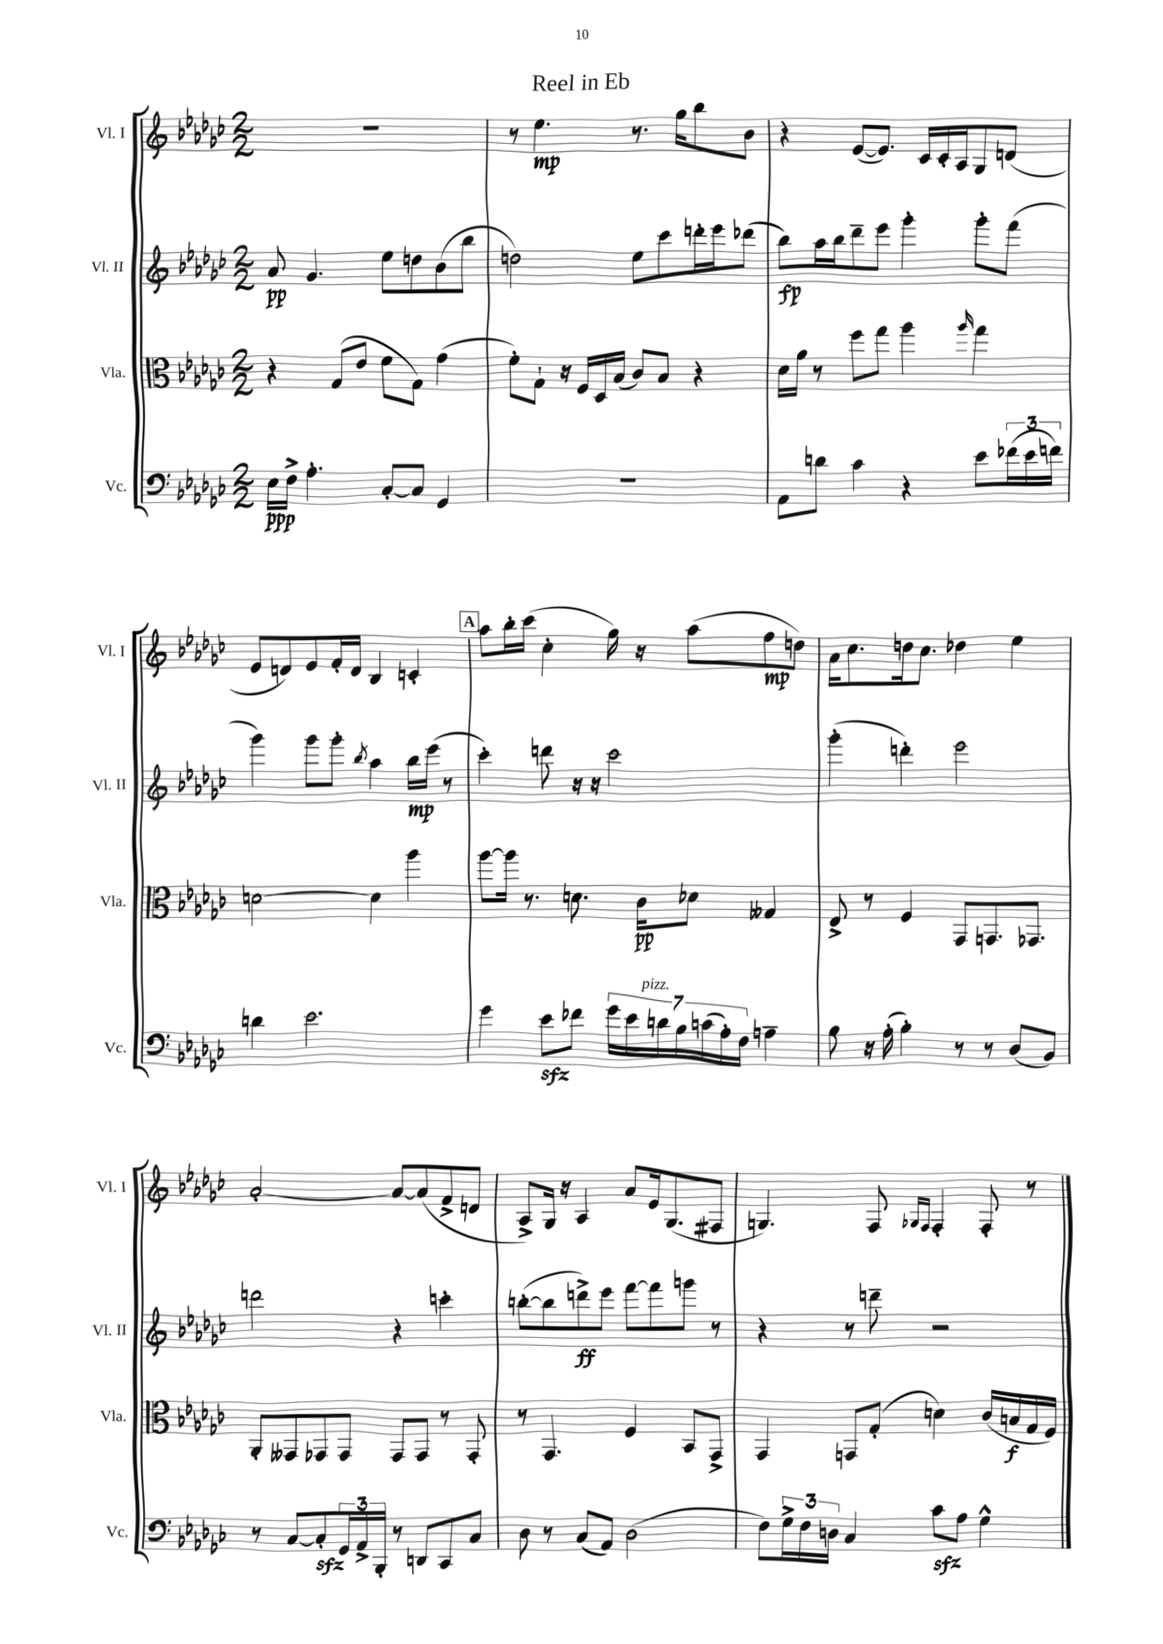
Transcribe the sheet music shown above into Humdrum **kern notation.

**kern	**kern	**kern	**kern
*staff4	*staff3	*staff2	*staff1
*clefF4	*clefC3	*clefG2	*clefG2
*k[b-e-a-d-g-c-]	*k[b-e-a-d-g-c-]	*k[b-e-a-d-g-c-]	*k[b-e-a-d-g-c-]
*M2/2	*M2/2	*M2/2	*M2/2
16E-	4r	8a-	1r
16F^	.	.	.
4.A-'	.	4.g-	.
.	(8G-	.	.
.	8e-	.	.
[8C-'	8f	8ee-	.
8C-]	8G-)	8dd	.
4GG-	(4g-	(8b-	.
.	.	8bb-	.
=	=	=	=
1r	8f')	2dd)	8r
.	8G-`	.	4.ee-
.	16r	.	.
.	16F	.	.
.	16D-	.	.
.	(16B-	.	.
.	8c-)	8ee-	8.r
.	8B-	8ccc-	.
.	.	.	16gg-
.	4r	16ddd'	8bb-
.	.	16eee-	.
.	.	(8ddd-	8b-
=	=	=	=
8AA-	16d-	8bb-)	4r
.	16a-	.	.
8d	8r	16aa-	.
.	.	16bb-	.
4c-	8ff	8ddd-~	([8e-
.	8gg-	8eee-	8.e-])
4r	4aa-	4ggg-'	.
.	.	.	16c-
.	.	.	16c-'
.	.	.	16A-
.	16qqaa-	.	.
8e-	4gg-	8ggg-'	8G-
(24f-	.	(8fff	(8d
24e-	.	.	.
24f)	.	.	.
=	=	=	=
4d	[2d	4ggg-)	8e-
.	.	.	8d)
2.e-	.	8ggg-	8e-
.	.	8ggg-'	16f'
.	.	.	16d
.	.	8qbb-	.
.	4d]	4aa-	4B-
.	4aa-	16bb-	4c'
.	.	(16eee-	.
.	.	8r	.
=	=	=	=
4g-	[8aa-	4ccc-')	8aa-
.	16aa-]	.	16bb-'
.	8.r	.	(16ccc-
8e-	.	8ddd	4cc-'
8f-	8.d	16r	.
.	.	16r	.
28g-	.	2ccc-	16gg-)
28e-	.	.	.
.	16c-	.	16r
28d	.	.	.
28B-	.	.	.
.	8d-	.	(8aa-
(28c	.	.	.
28A-')	.	.	.
28F	.	.	.
4A~	4G--	.	8ff
.	.	.	8dd)
=	=	=	=
8B-	8E-^	(4ggg-'	16a-
.	.	.	8.cc-
16r	8r	.	.
(16A-'	.	.	.
4B-')	4F	4ddd')	16dd
.	.	.	8.cc-
8r	8GG-	2eee-	4dd-
8r	8.GG	.	.
(8D-	.	.	4ee-
.	8.GG-	.	.
8BB-)	.	.	.
=	=	=	=
8r	8AA-'	2ddd	[2a-'
[8C-	8GG--	.	.
8C-']	8GG-	.	.
24GG-	8GG-	.	.
24AA-^	.	.	.
24BBB-'	.	.	.
8r	8GG-	4r	8a-_
8DD	8GG-	.	(8a-]
8CC-	8r	4ccc'	8f^
8C-	8GG-'	.	8d
=	=	=	=
8D-	8r	([8bb'	8A-^)
8r	4.GG-	8bb]	16G-
.	.	.	16r
(8C-	.	8ddd^)	4A-
8AA-)	.	8eee-	.
(2D-	4F	[8fff	8a-
.	.	8fff]	16e-
.	.	.	(8.G-
.	8BB-	8ggg	.
.	8GG-^	8r	8F#
=	=	=	=
8F)	4GG-	4r	4.G)
24G-^	.	.	.
24F	.	.	.
24D	.	.	.
4C-	8GG	8r	.
.	(8G-'	8ddd~	8F
.	.	.	16qqG-
.	.	.	16qqF
8c-	4d)	2r	4F'
8A-	.	.	.
4G-^^	(16c-	.	8F'
.	16B	.	.
.	16G-	.	8r
.	16F)	.	.
==	==	==	==
*-	*-	*-	*-
